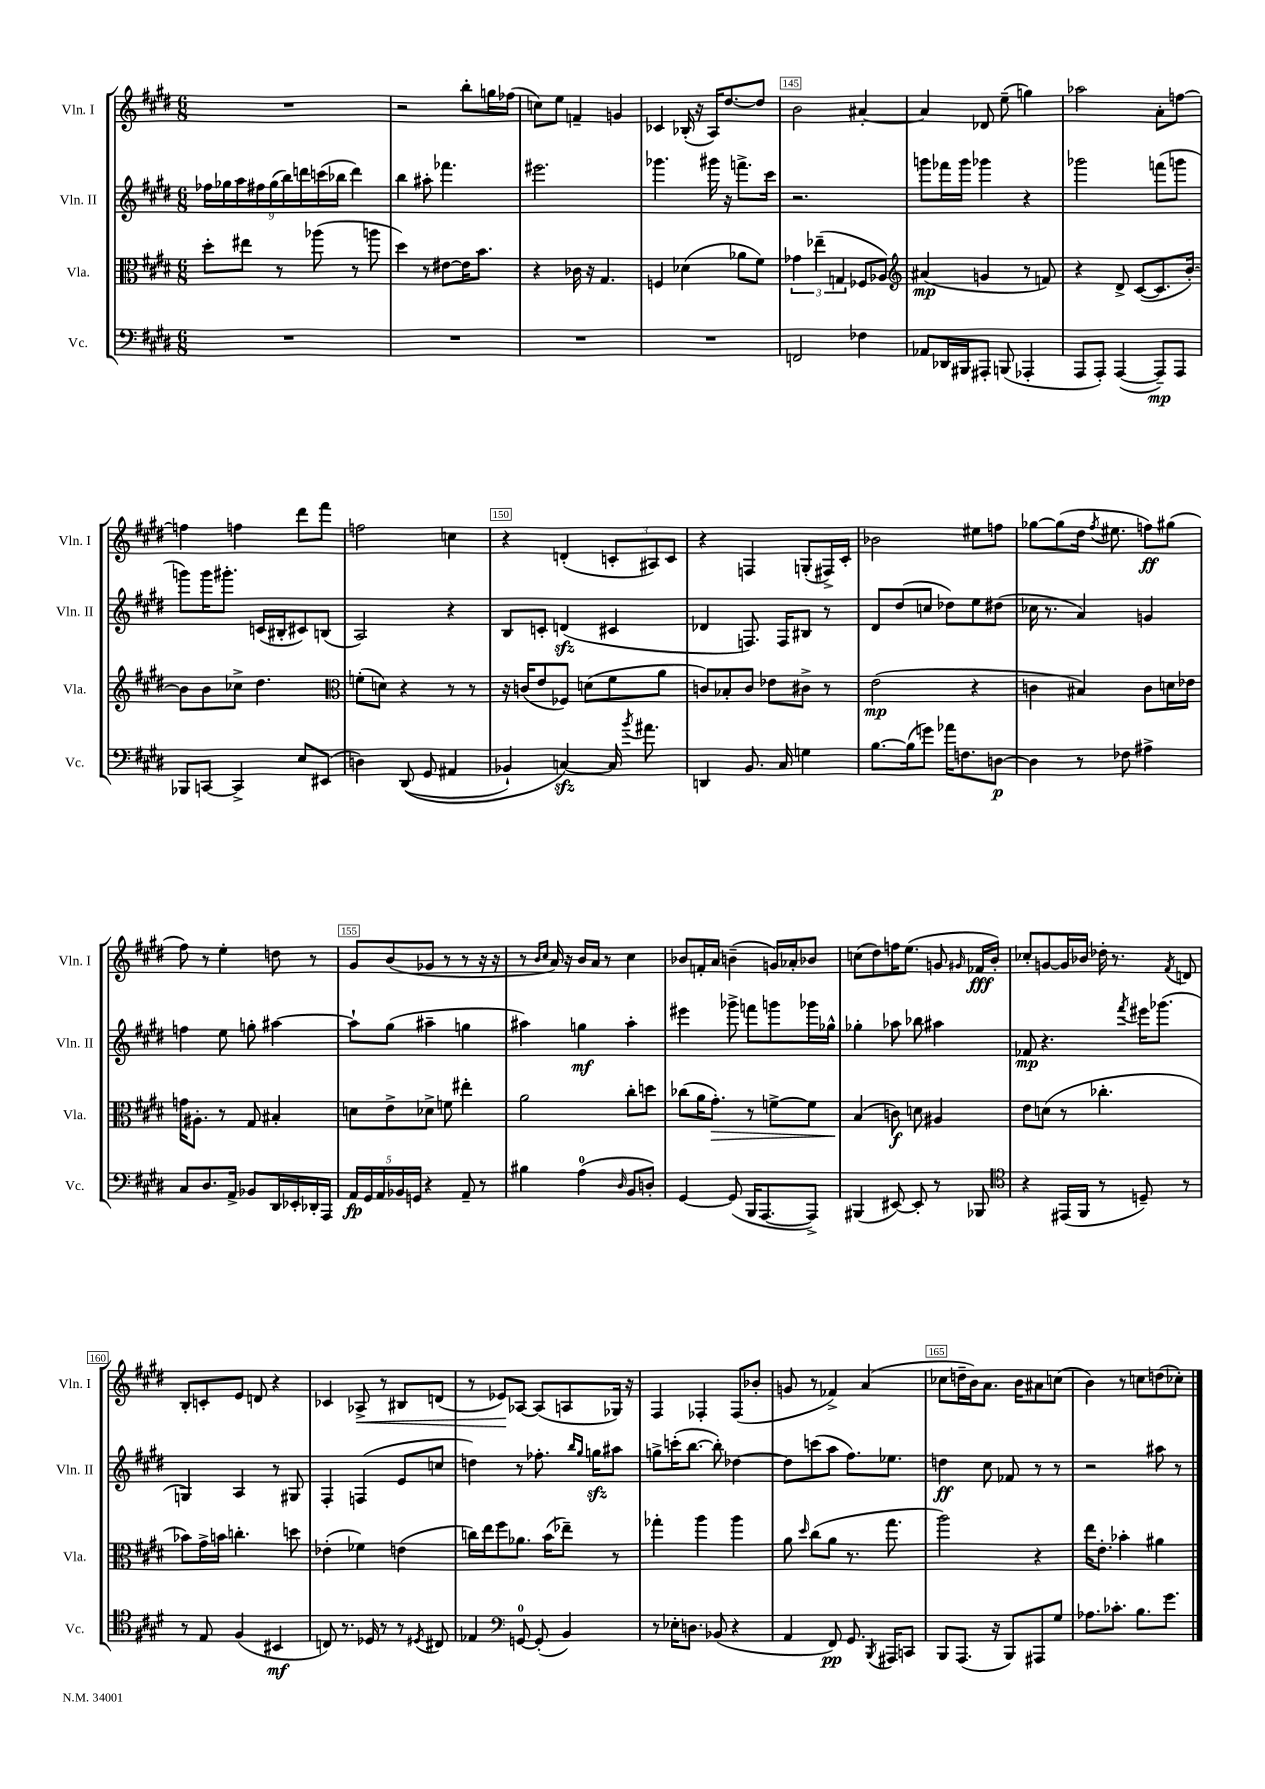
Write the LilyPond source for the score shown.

<<
\new StaffGroup <<
\new Staff = "s0" \with { instrumentName = "Vln. I" shortInstrumentName = "Vln. I" } {
    \clef treble \key e \major \numericTimeSignature \time 6/8
    \autoBeamOff R2. |
    r2 b''8[-. g''16 fes''16]( |
    c''8[) e''8] f'4-- g'4 |
    ces'4 bes16-.( r16 a16[) dis''8.~ dis''8] |
    b'2 ais'4~-. |
    ais'4 des'8 e''8--( g''4) |
    aes''2 a'8[-. f''8]~ |
    f''4 f''4 dis'''8[ fis'''8] |
    f''2 c''4 |
    r4 d'4-.( \tuplet 3/2 { c'8[-. ais8) c'8] } |
    r4 f4 g8[-.( fis16->) cis'16]-. |
    bes'2 eis''8[ f''8] |
    ges''8[~ ges''8( dis''16] \acciaccatura { fis''8 } eis''8. f''8[\ff) gis''8]( |
    fis''8) r8 e''4-. d''8 r8 |
    gis'8[ b'8( ges'8] r8 r8 r16 r16 |
    r8 \grace { b'16[ cis''16] } a'16) r16 b'16[ a'16] r8 cis''4 |
    bes'8[ f'16-. a'16] b'4--( g'16[) aes'16-. bes'8] |
    c''8[( dis''8) f''16 e''8.]( g'8 \grace { gis'16 } fes'16[\fff b'16]-.) |
    ces''8[-. g'8~ g'16 bes'16] des''16-. r8. \acciaccatura { fis'8 } d'8 |
    b8[-. c'8-. e'8] d'8 r4 |
    ces'4 aes8->\< r8 bis8[ d'8]( |
    r8 ees'8[\!) aes8]~ aes8[( a8 ges16]) r16 |
    fis4 fes4-. fes8[( bes'8]-. |
    g'8 r8 fes'4->) a'4( |
    ces''8[ d''16-- b'16) a'8.] b'16[ ais'8 c''8]( |
    b'4) r8 c''8[ d''8( ces''8]-.) \bar "|." |
}
\new Staff = "s1" \with { instrumentName = "Vln. II" shortInstrumentName = "Vln. II" } {
    \clef treble \key e \major \numericTimeSignature \time 6/8
    \autoBeamOff \tuplet 9/8 { fes''16[ ges''16 a''16 fis''16 ges''16( b''16) d'''16 c'''16( bes''16] } d'''4) |
    b''4 ais''8-. fes'''4. |
    eis'''2. |
    ges'''4. gis'''16 r16 f'''8.[-> cis'''16] |
    r2. |
    g'''8[ fes'''16 g'''16] ges'''4 r4 |
    ges'''2 f'''8[( g'''8] |
    g'''8[) g'''16 gis'''8.]-. c'16[( bis16-. cis'8) b8]( |
    a2) r4 |
    b8[ c'8]-. d'4\sfz( cis'4 |
    des'4 f8.) f16[ bis8] r8 |
    dis'8[ dis''8( c''8] des''8[) e''8 dis''8]( |
    ces''16 r8. a'4) g'4 |
    f''4 e''8 g''8-. ais''4~ |
    ais''8[-! gis''8]( ais''4-- g''4 |
    ais''4) g''4\mf ais''4-. |
    eis'''4 ges'''8-> f'''8[ g'''8 ges'''16 ges''16]-^ |
    ges''4-. aes''8 bes''8 ais''4 |
    fes'8\mp r4. \acciaccatura { fis'''8 } eis'''16[ ges'''8.]( |
    g4) a4 r8 gis8 |
    fis4-. f4( e'8[ c''8] |
    d''4) r8 fes''8.-. \grace { b''16[ gis''16] } g''16[\sfz ais''8] |
    g''8[-> c'''16-.( b''8.]~ b''8-.) des''4~ |
    des''8[ c'''8( a''8] fis''8.[) ees''8.] |
    d''4\ff cis''8 fes'8 r8 r8 |
    r2 ais''8 r8 \bar "|." |
}
\new Staff = "s2" \with { instrumentName = "Vla." shortInstrumentName = "Vla." } {
    \clef alto \key e \major \numericTimeSignature \time 6/8
    \autoBeamOff dis''8[-. eis''8] r8 aes''8( r8 a''8 |
    dis''4) r8 eis'8[~ eis'16 b'8.] |
    r4 ces'16 r16 gis4. |
    f4 des'4( aes'8[ fis'8]) |
    \tuplet 3/2 { ges'4 ees''4--( g4 } fes8[ aes8]) |
    \clef treble ais'4\mp( g'4 r8 f'8) |
    r4 dis'8-> cis'8[~( cis'8. b'16]~-.) |
    b'8[ b'8 ces''8]-> dis''4. |
    \clef alto f'8[-.( d'8]) r4 r8 r8 |
    r16 c'16[( e'8 fes8]) d'8[( fis'8 a'8] |
    c'8[) bes8-. c'8] ees'8[ cis'8]-> r8 |
    e'2\mp( r4 |
    c'4 bis4) c'8[ d'16 ees'16] |
    g'16[ ais8.]-. r8 gis8 bis4-. |
    d'8[ e'8-> des'8]-> f'8 eis''4-. |
    a'2 cis''8[-. d''8] |
    ces''8[( a'16 gis'8.]-.\>) r8 f'8[~-> f'8] |
    b4\!( c'8\f) d'8 ais4 |
    e'8[ d'8]( r8 ces''4.-. |
    bes'8[) gis'16-> b'16] c''4.-. d''8 |
    ees'4-.( fes'4) e'4( |
    c''16[) e''16 fis''8 aes'8.] b'16[( ees''8]--) r8 |
    ges''4-. a''4 a''4 |
    a'8 \grace { dis''16 } cis''8[( a'8] r8. gis''8. |
    a''2) r4 |
    e''16[ e'8.]-. bes'4-. ais'4 \bar "|." |
}
\new Staff = "s3" \with { instrumentName = "Vc." shortInstrumentName = "Vc." } {
    \clef bass \key e \major \numericTimeSignature \time 6/8
    \autoBeamOff R2. |
    R2. |
    R2. |
    R2. |
    f,2 fes4 |
    aes,8[ des,16 bis,,16 ais,,8]-. b,,8( aes,,4-. |
    a,,8[ a,,8]-.) a,,4~( a,,8[--\mp) a,,8] |
    bes,,8[ c,8]~ c,4-> e8[ eis,8]( |
    d4) dis,8(\( gis,8 ais,4 |
    bes,4-!) c4~\sfz\) c16 \acciaccatura { b'8 } ais'8. |
    d,4 b,8. cis16 g4 |
    b8.[~ b16( g'8]) aes'16[ f8. d8]~\p |
    d4 r8 fes8 ais4-> |
    cis8[ dis8. a,16]-> bes,8[ dis,16 ees,16-. des,16-. a,,16] |
    \tuplet 5/4 { a,16[\fp gis,16 a,16 bes,16 g,16] } r4 a,8-- r8 |
    bis4 a4-0( \grace { dis16 } b,8[ d8]-.) |
    gis,4~ gis,8( b,,16[ a,,8.~ a,,8]->) |
    bis,,4( eis,8~) eis,8-. r8 bes,,8 |
    \clef tenor r4 eis,16[( fis,16] r8 d8--) r8 |
    r8 e8 fis4( bis,4\mf |
    c8) r8. des16 r8 r8 \acciaccatura { dis8 } cis8 |
    ees4 \clef bass g,8-0~ g,8-.( b,4) |
    r8 ees16[-. d8.] bes,8( r4 |
    a,4 fis,8\pp) gis,8. \acciaccatura { b,,8 } ais,,16[ c,8] |
    b,,8[ a,,8.]( r16 b,,8[) ais,,8 gis8] |
    aes8.[ ces'8.]-. b8.[ gis'8.] \bar "|." |
}
>>
>>
\layout { \context { \Score currentBarNumber = #141 \override BarNumber.break-visibility = ##(#f #t #t) barNumberVisibility = #(every-nth-bar-number-visible 5) \override BarNumber.stencil = #(make-stencil-boxer 0.1 0.3 ly:text-interface::print) } }
